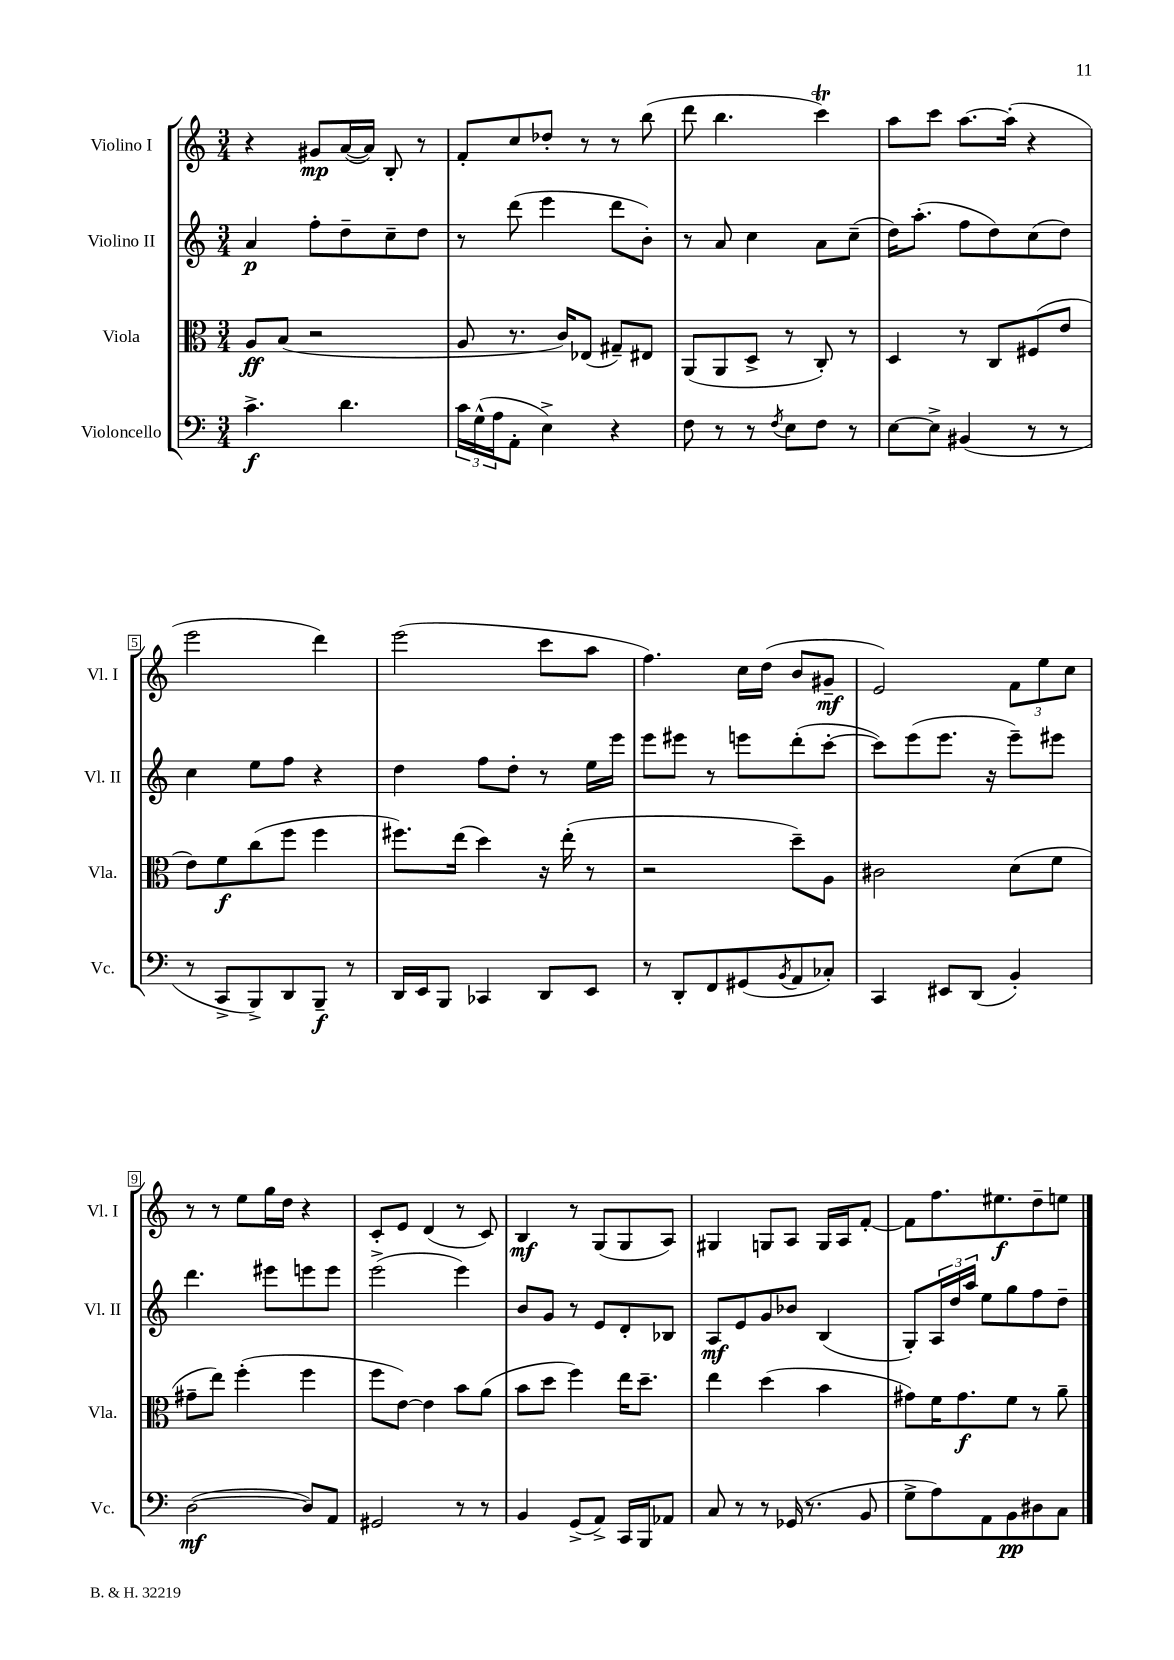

**kern	**dynam	**kern	**dynam	**kern	**dynam	**kern	**dynam
*part4	*part4	*part3	*part3	*part2	*part2	*part1	*part1
*staff4	*staff4	*staff3	*staff3	*staff2	*staff2	*staff1	*staff1
*I"Violoncello	*	*I"Viola	*	*I"Violino II	*	*I"Violino I	*
*I'Vc.	*	*I'Vla.	*	*I'Vl. II	*	*I'Vl. I	*
*clefF4	*	*clefC3	*	*clefG2	*	*clefG2	*
*k[]	*	*k[]	*	*k[]	*	*k[]	*
*M3/4	*	*M3/4	*	*M3/4	*	*M3/4	*
=1	=1	=1	=1	=1	=1	=1	=1
4.c^\	f	8A/L	ff	4a/	p	4r	.
.	.	(8B/J	.	.	.	.	.
.	.	2r	.	8ff'\L	.	8g#X/L	mp
4.d\	.	.	.	8dd~\	.	([16a/L	.
.	.	.	.	.	.	16a/JJ])	.
.	.	.	.	8cc~\	.	8B'/	.
.	.	.	.	8dd\J	.	8r	.
=2	=2	=2	=2	=2	=2	=2	=2
24c\LL	.	8A/	.	8r	.	8f'/L	.
(24G^^\	.	.	.	.	.	.	.
24A\J	.	.	.	.	.	.	.
8AA'\J	.	8.r	.	(8ddd\	.	8cc/	.
4E^\)	.	.	.	4eee\	.	8dd-X'/J	.
.	.	16c/KL)	.	.	.	.	.
.	.	(8E-X/J	.	.	.	8r	.
4r	.	8G#X~/L)	.	8ddd\L	.	8r	.
.	.	8E#X/J	.	8b'\J)	.	(8bb\	.
=3	=3	=3	=3	=3	=3	=3	=3
8F\	.	(8AA/L	.	8r	.	8ddd\	.
8r	.	8AA/	.	8a/	.	4.bb\	.
8r	.	8D^/J	.	4cc\	.	.	.
8qF/	.	.	.	.	.	.	.
8E\L	.	8r	.	.	.	.	.
8F\J	.	8C'/)	.	8a\L	.	4cccT\)	.
8r	.	8r	.	(8cc~\J	.	.	.
=4	=4	=4	=4	=4	=4	=4	=4
[8E\L	.	4D/	.	16dd\KL)	.	8aa\L	.
.	.	.	.	(8.aa'\J	.	.	.
8E^\J]	.	.	.	.	.	8ccc\J	.
(4BB#X/	.	8r	.	8ff\L	.	[8.aa\L	.
.	.	8C/L	.	8dd\)	.	.	.
.	.	.	.	.	.	(16aa'\Jk]	.
8r	.	(8F#X/	.	(8cc\	.	4r	.
8r	.	8e/J	.	8dd\J)	.	.	.
!!LO:LB:g=z
=5	=5	=5	=5	=5	=5	=5	=5
8r	.	8e\L)	.	4cc\	.	2eee\	.
8CC^/L	.	8f\	f	.	.	.	.
8BBB^/)	.	(8cc\	.	8ee\L	.	.	.
8DD/	.	8ff\J	.	8ff\J	.	.	.
8BBB~/J	f	4ff\	.	4r	.	4ddd\)	.
8r	.	.	.	.	.	.	.
=6	=6	=6	=6	=6	=6	=6	=6
16DD/LL	.	8.ff#X\L)	.	4dd\	.	(2eee\	.
16EE/J	.	.	.	.	.	.	.
8BBB/J	.	.	.	.	.	.	.
.	.	(16ee\Jk	.	.	.	.	.
4CC-X/	.	4dd\)	.	8ff\L	.	.	.
.	.	.	.	8dd'\J	.	.	.
8DD/L	.	16r	.	8r	.	8ccc\L	.
.	.	(16ee'\	.	.	.	.	.
8EE/J	.	8r	.	16ee\LL	.	8aa\J	.
.	.	.	.	16eee\JJ	.	.	.
=7	=7	=7	=7	=7	=7	=7	=7
8r	.	2r	.	8eee\L	.	4.ff\)	.
8DD'/L	.	.	.	8eee#X\J	.	.	.
8FF/	.	.	.	8r	.	.	.
(8GG#X/	.	.	.	8eeen\L	.	16cc\LL	.
.	.	.	.	.	.	(16dd\JJ	.
8qBB/	.	.	.	.	.	.	.
8AA/	.	8dd~\L)	.	(8ddd'\	.	8b/L	.
8C-X'/J)	.	8A\J	.	[8ccc'\J	.	8g#X~/J	mf
=8	=8	=8	=8	=8	=8	=8	=8
4CC/	.	2c#X\	.	8ccc\L])	.	2e/)	.
.	.	.	.	(8eee\	.	.	.
8EE#X/L	.	.	.	8.eee\J	.	.	.
(8DD/J	.	.	.	.	.	.	.
.	.	.	.	16r	.	.	.
4BB'/)	.	(8d\L	.	8eee~\L)	.	12f\L	.
.	.	.	.	.	.	12ee\	.
.	.	8f\J	.	8eee#X\J	.	.	.
.	.	.	.	.	.	12cc\J	.
!!LO:LB:g=z
=9	=9	=9	=9	=9	=9	=9	=9
([2D\	mf	8g#X~\L	.	4.ddd\	.	8r	.
.	.	8ee\J)	.	.	.	8r	.
.	.	(4ff'\	.	.	.	8ee\L	.
.	.	.	.	8eee#X\L	.	16gg\L	.
.	.	.	.	.	.	16dd\JJ	.
8D/L])	.	4ff\	.	8eeen\	.	4r	.
8AA/J	.	.	.	8eee\J	.	.	.
=10	=10	=10	=10	=10	=10	=10	=10
2GG#X/	.	8ff\L	.	(2eee^\	.	8c'/L	.
.	.	[8e\J)	.	.	.	8e/J	.
.	.	4e\]	.	.	.	(4d/	.
8r	.	8b\L	.	4eee\)	.	8r	.
8r	.	(8a\J	.	.	.	8c/)	.
=11	=11	=11	=11	=11	=11	=11	=11
4BB/	.	8b\L	.	8b/L	.	4B/	mf
.	.	8dd\J	.	8g/J	.	.	.
(8GG^/L	.	4ff\)	.	8r	.	8r	.
8AA^/J)	.	.	.	8e/L	.	(8G/L	.
16CC/LL	.	16ee\KL	.	8d'/	.	8G/	.
16BBB/J	.	8.dd~\J	.	.	.	.	.
8AA-X/J	.	.	.	8B-X/J	.	8A/J)	.
=12	=12	=12	=12	=12	=12	=12	=12
8C/	.	4ee\	.	8A/L	mf	4G#X/	.
8r	.	.	.	8e/	.	.	.
8r	.	(4dd\	.	8g/	.	8Gn/L	.
(16GG-X/	.	.	.	8b-X/J	.	8A/J	.
8.r	.	.	.	.	.	.	.
.	.	4b\	.	(4B/	.	16G/LL	.
.	.	.	.	.	.	16A/J	.
8BB/	.	.	.	.	.	[8f'/J	.
=13	=13	=13	=13	=13	=13	=13	=13
8G^\L	.	8g#X\L)	.	8G'/L)	.	8f\L]	.
8A\)	.	16f\K	.	24A/L	.	8.ff\	.
.	.	.	.	24dd/	.	.	.
.	.	8.g#\	f	.	.	.	.
.	.	.	.	24aa/JJ	.	.	.
8AA\	.	.	.	8ee\L	.	.	.
.	.	.	.	.	.	8.ee#X\	f
8BB\	pp	8f\J	.	8gg\	.	.	.
8D#X\	.	8r	.	8ff\	.	8dd~\	.
8C\J	.	8a~\	.	8dd~\J	.	8een\J	.
==	==	==	==	==	==	==	==
*-	*-	*-	*-	*-	*-	*-	*-
